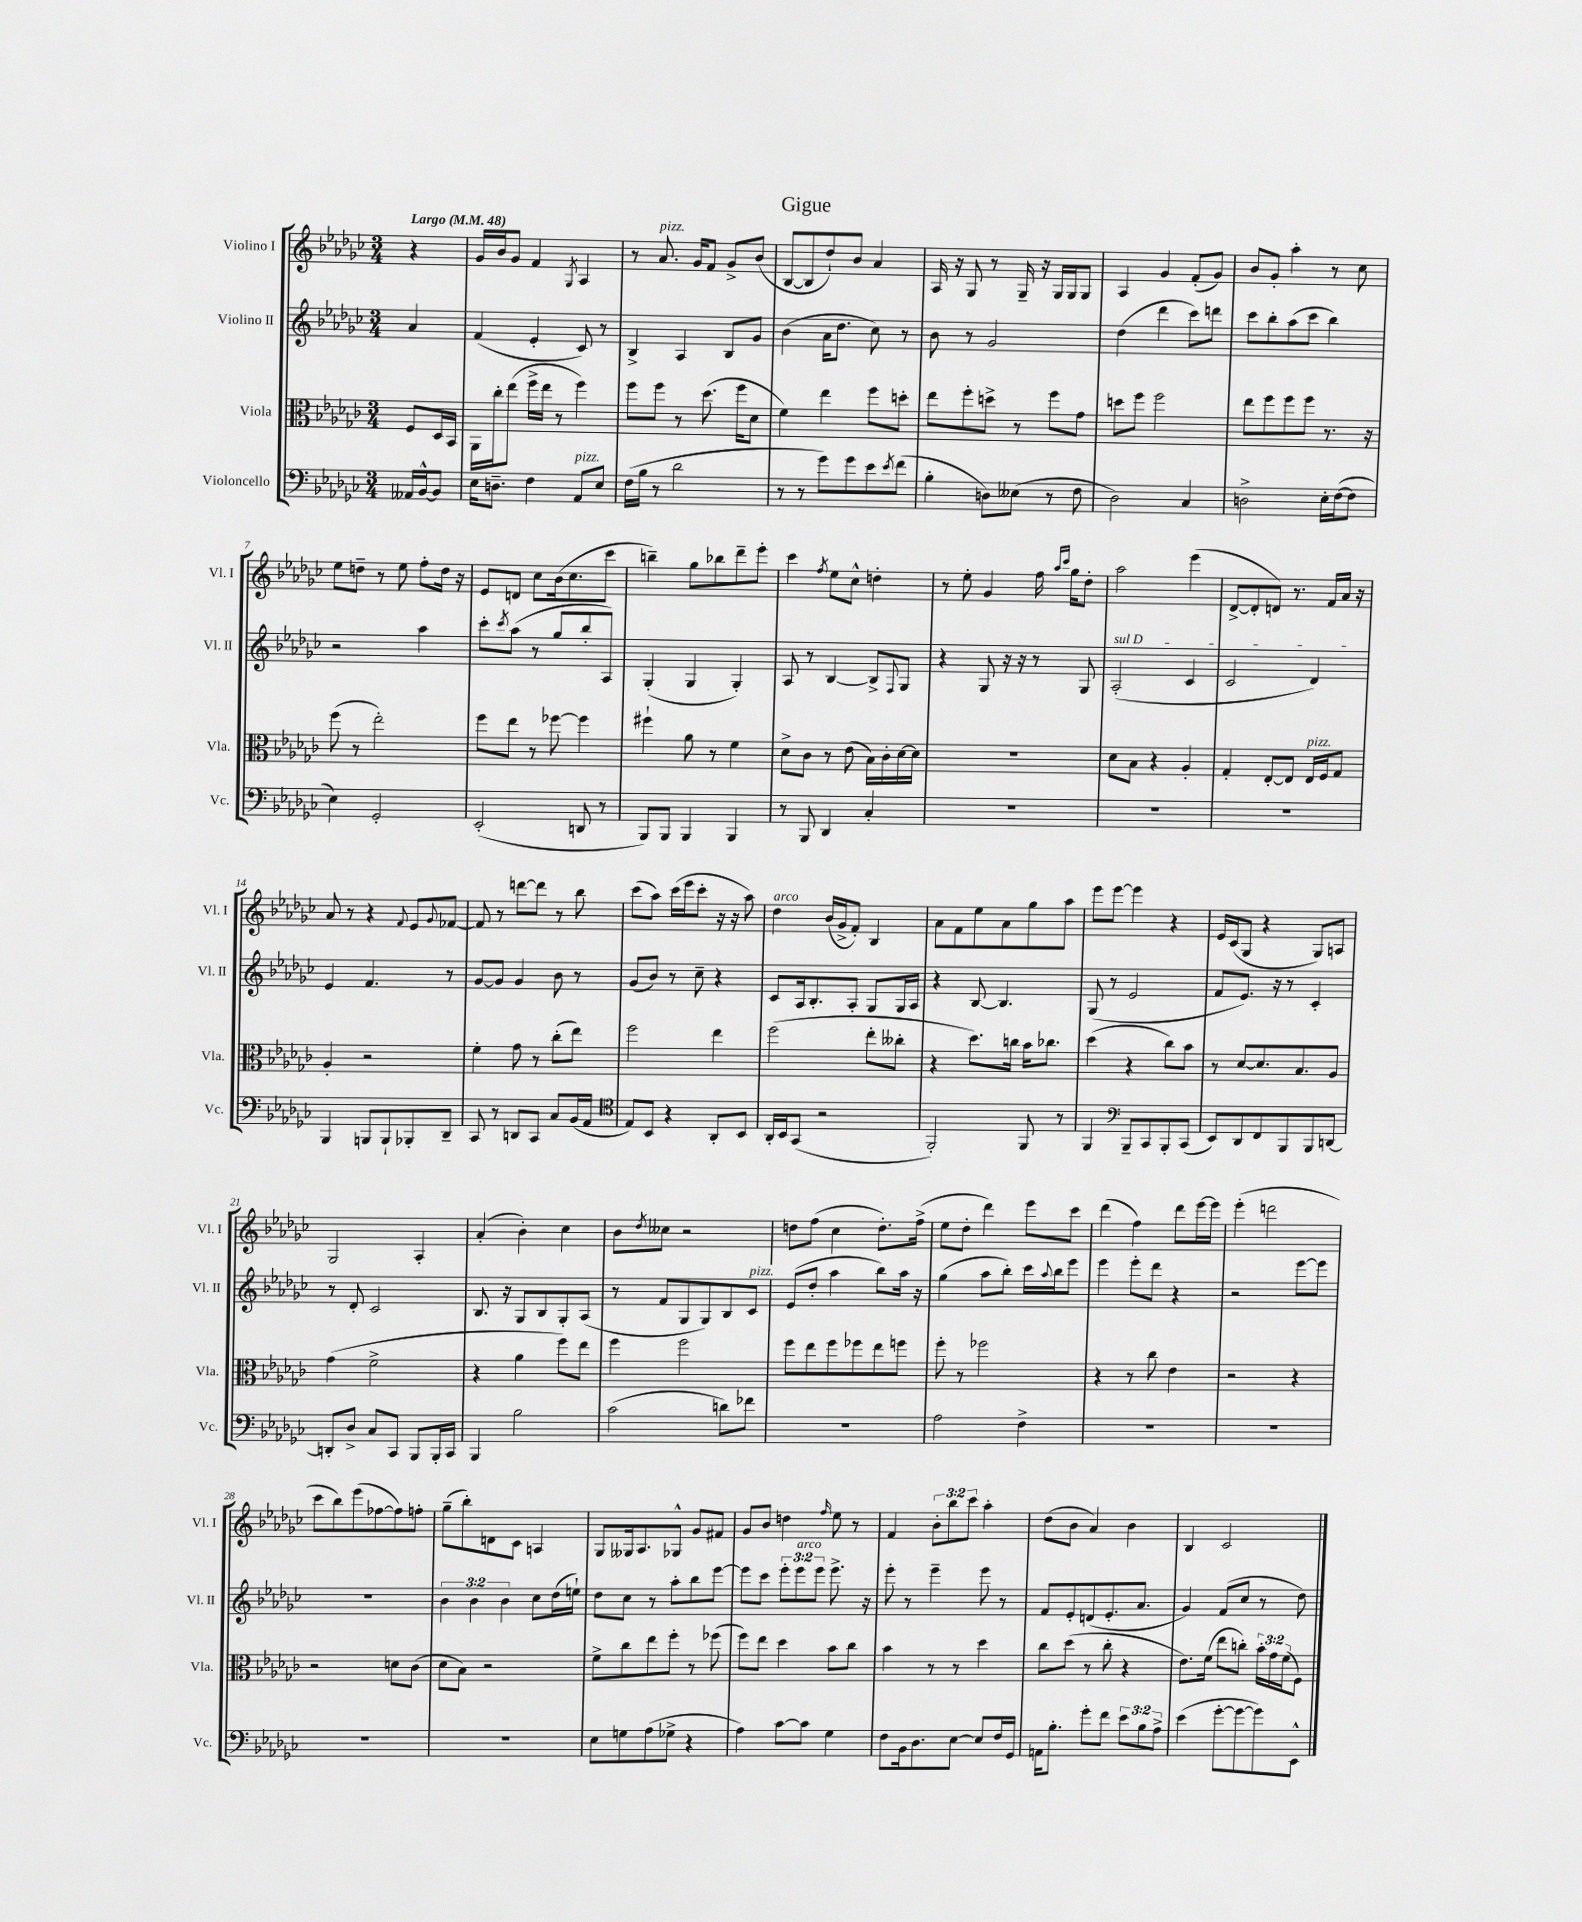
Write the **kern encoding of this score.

**kern	**kern	**kern	**kern
*part4	*part3	*part2	*part1
*staff4	*staff3	*staff2	*staff1
*I"Violoncello	*I"Viola	*I"Violino II	*I"Violino I
*I'Vc.	*I'Vla.	*I'Vl. II	*I'Vl. I
*clefF4	*clefC3	*clefG2	*clefG2
*k[b-e-a-d-g-c-]	*k[b-e-a-d-g-c-]	*k[b-e-a-d-g-c-]	*k[b-e-a-d-g-c-]
*M3/4	*M3/4	*M3/4	*M3/4
*MM48	*MM48	*MM48	*MM48
=	=	=	=
!	!	!	!LO:TX:a:B:t=Largo
16AA--X/LL	8F/L	4a-/	4r
[16BB-^^/J	.	.	.
8BB-/J]	16D-/L	.	.
.	16BB-/JJ	.	.
=1	=1	=1	=1
16E-\KL	16AA-\LL	(4f/	16g-/LL
8.Dn~\J	16cc-'\J	.	16b-/J
.	(8ee-\J	.	8g-/J
4F\	16ff^\LL	4e-'/	4f/
.	16ee-\JJ	.	.
.	8r	.	.
.	.	.	8qG-/
!LO:TX:a:i:t=pizz.	!	!	!
8AA-/L	4ff\)	8c-/)	4A-/
8E-/J	.	8r	.
=2	=2	=2	=2
(16F\LL	8ff\L	4B-^/	8r
16B-\JJ	.	.	.
!	!	!	!LO:TX:a:i:t=pizz.
8r	8ff\J	.	8.a-/
2d-\	8r	4A-/	.
.	.	.	16g-/KL
.	(8.dd-\	.	8f/J
.	.	8B-/L	8g-^/L
.	16ff\KL	.	.
.	8d-\J	8g-/J	(8b-/J
=3	=3	=3	=3
8r	4f\)	(4b-\	[8B-/L
8r	.	.	8B-/]
8g-\L)	4ee-\	16a-\KL	8dd-`/)
.	.	8.dd-\J	.
8g-\	.	.	8b-/J
8e-\	8ff\L	8cc-\)	4a-/
8qe-/	.	.	.
(8f\J	8ddn'\J	8r	.
=4	=4	=4	=4
4B-'\	8ee-\L	8b-\	16A-/
.	.	.	16r
.	8ff'\	8r	8G-/
8Dn\L)	8ddn^\J	2g-/	8r
(8E--X\J	8r	.	16G-~/
.	.	.	16r
8r	8ff\L	.	16G-/LL
.	.	.	16G-/J
8F\	8g-\J	.	8G-/J
=5	=5	=5	=5
2D-\)	8ddn\L	(4dd-\	4A-/
.	8ff\J	.	.
.	2ff\	4ddd-\	4g-/
4C-/	.	8ccc-\L)	(8f'/L
.	.	8dddn\J	8g-/J)
=6	=6	=6	=6
2Dn^\	8ee-\L	8ccc-\L	8b-/L
.	8ff\	8bb-'\	8g-'/J
.	8ff\	(8aa-\	4aa-'\
.	8ff\J	8ccc-\J	.
16E-'\LL	8.r	4bb-\)	8r
([16F\J	.	.	.
8F\J]	.	.	8cc-\
.	16r	.	.
!!LO:LB:g=z
=7	=7	=7	=7
4E-\)	(8ff\	2r	8ee-\L
.	8r	.	8ddn~\J
2GG-'/	2ee-'\)	.	8r
.	.	.	8ee-\
.	.	4aa-\	8ff'\L
.	.	.	16dd\Jk
.	.	.	16r
=8	=8	=8	=8
(2EE-'/	8ff\L	8ccc-'\L	8e-/L
.	.	8qccc-/	.
.	8ee-\J	(8aa-\J	8dn/J
.	8r	8r	8cc-\L
.	[8ff-X\	8gg-/L	(16b-\k
.	.	.	8.cc-\
8DDn/	4ff-\]	8bb-'/	.
8r	.	8A-/J)	8ccc-\J
=9	=9	=9	=9
8BBB-/L)	4ff#X`\	(4G-'/	4bbn~\)
8BBB-/J	.	.	.
4BBB-/	8a-\	4G-/	8gg-\L
.	8r	.	8bb-X\
4BBB-/	4f\	4G-'/)	8ddd-~\
.	.	.	8eee-'\J
=10	=10	=10	=10
8r	8d-^\L	8A-/	4ccc-\
8BBB-/	8c-\J	8r	.
.	.	.	8qff/
4DD-/	8r	[4B-/	8ee-\L
.	(8e-\	.	8cc-^^\J
4C-'/	16B-\LL)	8B-^/L]	4ddn'\
.	16c-'\	.	.
.	.	8qqF/	.
.	[16d-\	8G-/J	.
.	16d-\JJ]	.	.
=11	=11	=11	=11
2.r	2.r	4r	8r
.	.	.	8ee-'\
.	.	8G-/	4g-/
.	.	16r	.
.	.	16r	.
.	.	8r	16ff\
.	.	.	16qqaa-/LL
.	.	.	16qqccc-/JJ
.	.	.	16gg-\KL
.	.	8G-/	8dd-'\J
=12	=12	=12	=12
!	!	!LO:TX:a:i:t=sul D	!
2.r	8d-\L	(2A-'/	2aa-\
.	8B-\J	.	.
.	4r	.	.
.	4A-'/	4c-/	(4eee-\
=13	=13	=13	=13
2.r	4G-'/	2c-/	[8d-^/L
.	.	.	8d-'/]
.	[8E-'/L	.	8dn/J)
.	8E-/J]	.	8.r
!	!LO:TX:a:i:t=pizz.	!	!
.	16E-/LL	4d-/)	.
.	16F/J	.	16f/LL
.	8G-/J	.	16a-/JJ
.	.	.	16r
!!LO:LB:g=z
=14	=14	=14	=14
4BBB-/	4A-'/	4e-/	8a-/
.	.	.	8r
8BBBn/L	2r	4.f/	4r
8BBB`/	.	.	.
.	.	.	8qqf/
8BBB-X'/	.	.	8e-/L
.	.	.	8qqg-/
8DD-~/J	.	8r	[8f-X/J
=15	=15	=15	=15
8CC-/	4f'\	[8g-/L	8f-/]
8r	.	8g-/J]	8r
8DDn/L	8g-\	4g-/	[8dddn\L
8CC-/J	8r	.	8ddd\J]
8C-/L	(8cc-'\L	8b-\	8r
(16BB-/L	8ee-\J)	8r	8bb-\
16AA-/JJ	.	.	.
=16	=16	=16	=16
*clefC4	*	*	*
8E-/L)	2ff\	(8g-/L	(8ccc-\L
8BB-/J	.	8b-/J)	8aa-\J)
4r	.	8r	(16ccc-\LL
.	.	.	16eee-\J
.	.	8cc-~\	8ccc-'\J
8AA-'/L	4ee-\	4r	16r
.	.	.	16r
8BB-/J	.	.	8aa-\)
=17	=17	=17	=17
!	!	!	!LO:TX:a:i:t=arco
16AA-'/LL	(2ff\	8c-/L	4dd-\
16BB-/J	.	.	.
(8GG-/J	.	16A-/k	.
.	.	8.B-'/	.
2r	.	.	(16b-/LL
.	.	.	16g-^/J
.	.	8A-'/J	8f'/J)
.	8ee-'\L	8G-/L	4B-/
.	8cc--X'\J	16G-/L	.
.	.	16A-/JJ	.
=18	=18	=18	=18
2FF'/)	4r	4r	8a-\L
.	.	.	8f\
.	8.dd-\L)	[8B-/	8ee-\
.	.	4.B-/]	8a-\
.	16ccn\Jk	.	.
8FF/	16b-\KL	.	8gg-\
.	8.cc-X\J	.	.
8r	.	.	8aa-\J
=19	=19	=19	=19
4FF/	(4dd-\	(8G-/	8eee-\L
.	.	8r	[8eee-\J
*clefF4	*	*	*
8BBB-~/L	4r	2e-/	4eee-\]
8CC-/	.	.	.
8BBB-'/	8cc-\L)	.	4r
(8CC-/J	8b-\J	.	.
=20	=20	=20	=20
8EE-/L)	8r	8f/L	16e-/LL
.	.	.	(16c-/J
8DD-/	[8d-/L	8.e-/J)	8G-/J
8FF/	8.d-/]	.	4r
.	.	16r	.
8BBB-/	.	8r	.
.	8.B-/	.	.
8BBB-/	.	4c-'/	8G-/L)
[8DDn/J	8A-/J	.	8An/J
!!LO:LB:g=z
=21	=21	=21	=21
8DDn'/L]	(4g-\	8r	2G-/
8D-^/J	.	8d-'/	.
8C-/L	2f^\	2c-/	.
8CC-/J	.	.	.
8BBB-/L	.	.	4A-'/
16BBB-'/L	.	.	.
16CC-/JJ	.	.	.
=22	=22	=22	=22
4BBB-/	4r	8.B-/	(4a-'/
.	.	16r	.
2B-\	4a-\	8G-/L	4b-'\)
.	.	8B-/	.
.	8ff\L)	8G-'/	4cc-\
.	8ee-\J	(8A-/J	.
=23	=23	=23	=23
(2c-\	4ff\	8r	8b-\L
.	.	.	8qdd-/
.	.	8f/L	8cc--X\J
.	2ff\	8G-/	2r
.	.	8G-/)	.
8dn\L)	.	8B-/	.
!	!	!LO:TX:a:i:t=pizz.	!
8f-X\J	.	8c-/J	.
=24	=24	=24	=24
2.r	8ff\L	(8e-/L	8ddn\L
.	8ee-\	8dd-'/J	(8ff\J
.	8ff\	4aa-\	4cc-\
.	8ff-X\	.	.
.	8ee-\	8bb-\L)	8.dd'\L)
.	8ffn\J	16aa-\Jk	.
.	.	16r	(16ff^\Jk
=25	=25	=25	=25
2A-\	8ff'\	(4gg-\	8ee-\L
.	8r	.	8dd-'\J
.	2ff-X\	8aa-\L	4ddd-\)
.	.	8bb-'\J)	.
4F^\	.	16ccc-\LL	8eee-\L
.	.	8qqaa-/	.
.	.	16bb-\J	.
.	.	8eee-\J	8ccc-\J
=26	=26	=26	=26
2.r	4r	4eee-\	(4ddd-\
.	8r	8eee-'\L	4ff\)
.	8cc-\	8ddd-\J	.
.	4e-\	4r	8ddd-\L
.	.	.	[16eee-\L
.	.	.	16eee-\JJ]
=27	=27	=27	=27
2.r	2r	2r	(4eee-'\
.	.	.	2dddn\
.	4r	[8eee-\L	.
.	.	8eee-\J]	.
!!LO:LB:g=z
=28	=28	=28	=28
2.r	2r	2.r	8ccc-\L
.	.	.	8bb-\)
.	.	.	(8eee-\
.	.	.	[8ff-X\
.	8dn\L	.	8ff-\])
.	(8c-\J	.	8ffn'\J
=29	=29	=29	=29
2.r	8d-\L	6b-\	(8gg-~\L
.	8B-\J)	.	8bb-'\)
.	.	6b-\	.
.	2r	.	8dn\
.	.	6b-\	.
.	.	.	8c-\J
.	.	8cc-\L	4An/
.	.	(16dd-\L	.
.	.	16een`\JJ)	.
=30	=30	=30	=30
8E-\L	8f^\L	8dd-\L	8G-/L
8Gn\	8cc-\	8cc-\J	16G--X/k
.	.	.	8.A-/
(8A-\	8ee-\	8r	.
8G-X^\J	8ff'\J	8aa-'\L	8G-X^^/J
4r	8r	8bb-\	8g-/L
.	(8ff-X\	[8eee-\J	8f#X/J
=31	=31	=31	=31
4A-\)	8ff\L)	8eee-\L]	8g-/L
.	8ee-\J	8ccc-\J	8b-/J
[8c-\L	4dd-\	12eee-'\L	4ddn\
!	!	!LO:TX:a:i:t=arco	!
.	.	12eee-\	.
8c-\J]	.	.	.
.	.	12eee-\J	.
.	.	.	16qqff/
4G-\	8b-\L	8.eee-^\	8ee-\
.	8cc-\J	.	8r
.	.	16r	.
=32	=32	=32	=32
8F\L	4b-\	8eee-'\	4f/
16BB-\k	.	8r	.
8.D-\	.	.	.
.	8r	4eee-~\	12b-'\L
.	.	.	12bb-\
[8E-\J	8r	.	.
.	.	.	12ccc-\J
8E-/L]	4dd-\	8eee-\	4aa-'\
16F/L	.	8r	.
16GG-/JJ	.	.	.
=33	=33	=33	=33
16AAn\KL	8cc-\L	8f/L	(8dd-\L
8.B-'\J	.	.	.
.	(8dd-\J	8e-'/	8b-\J
8g-'\L	8r	(8dn/	4a-/)
8f\J	8cc-'\	8.e-'/	.
12e-\L	4r	.	4b-\
.	.	8.a-/J	.
12B-\	.	.	.
12A-^\J	.	.	.
=34	=34	=34	=34
(4e-\	8.e-\L)	4g-/)	4B-/
.	(16f\Jk	.	.
[8g-'\L	8ee-\L	(8f/L	2c-/
8g-\_	8ccn'\J)	8cc-/J	.
8g-\])	24b-'\LL	8r	.
.	24g-\	.	.
.	(24f\J	.	.
8EE-^^\J	8F\J)	8dd-\)	.
==	==	==	==
*-	*-	*-	*-
